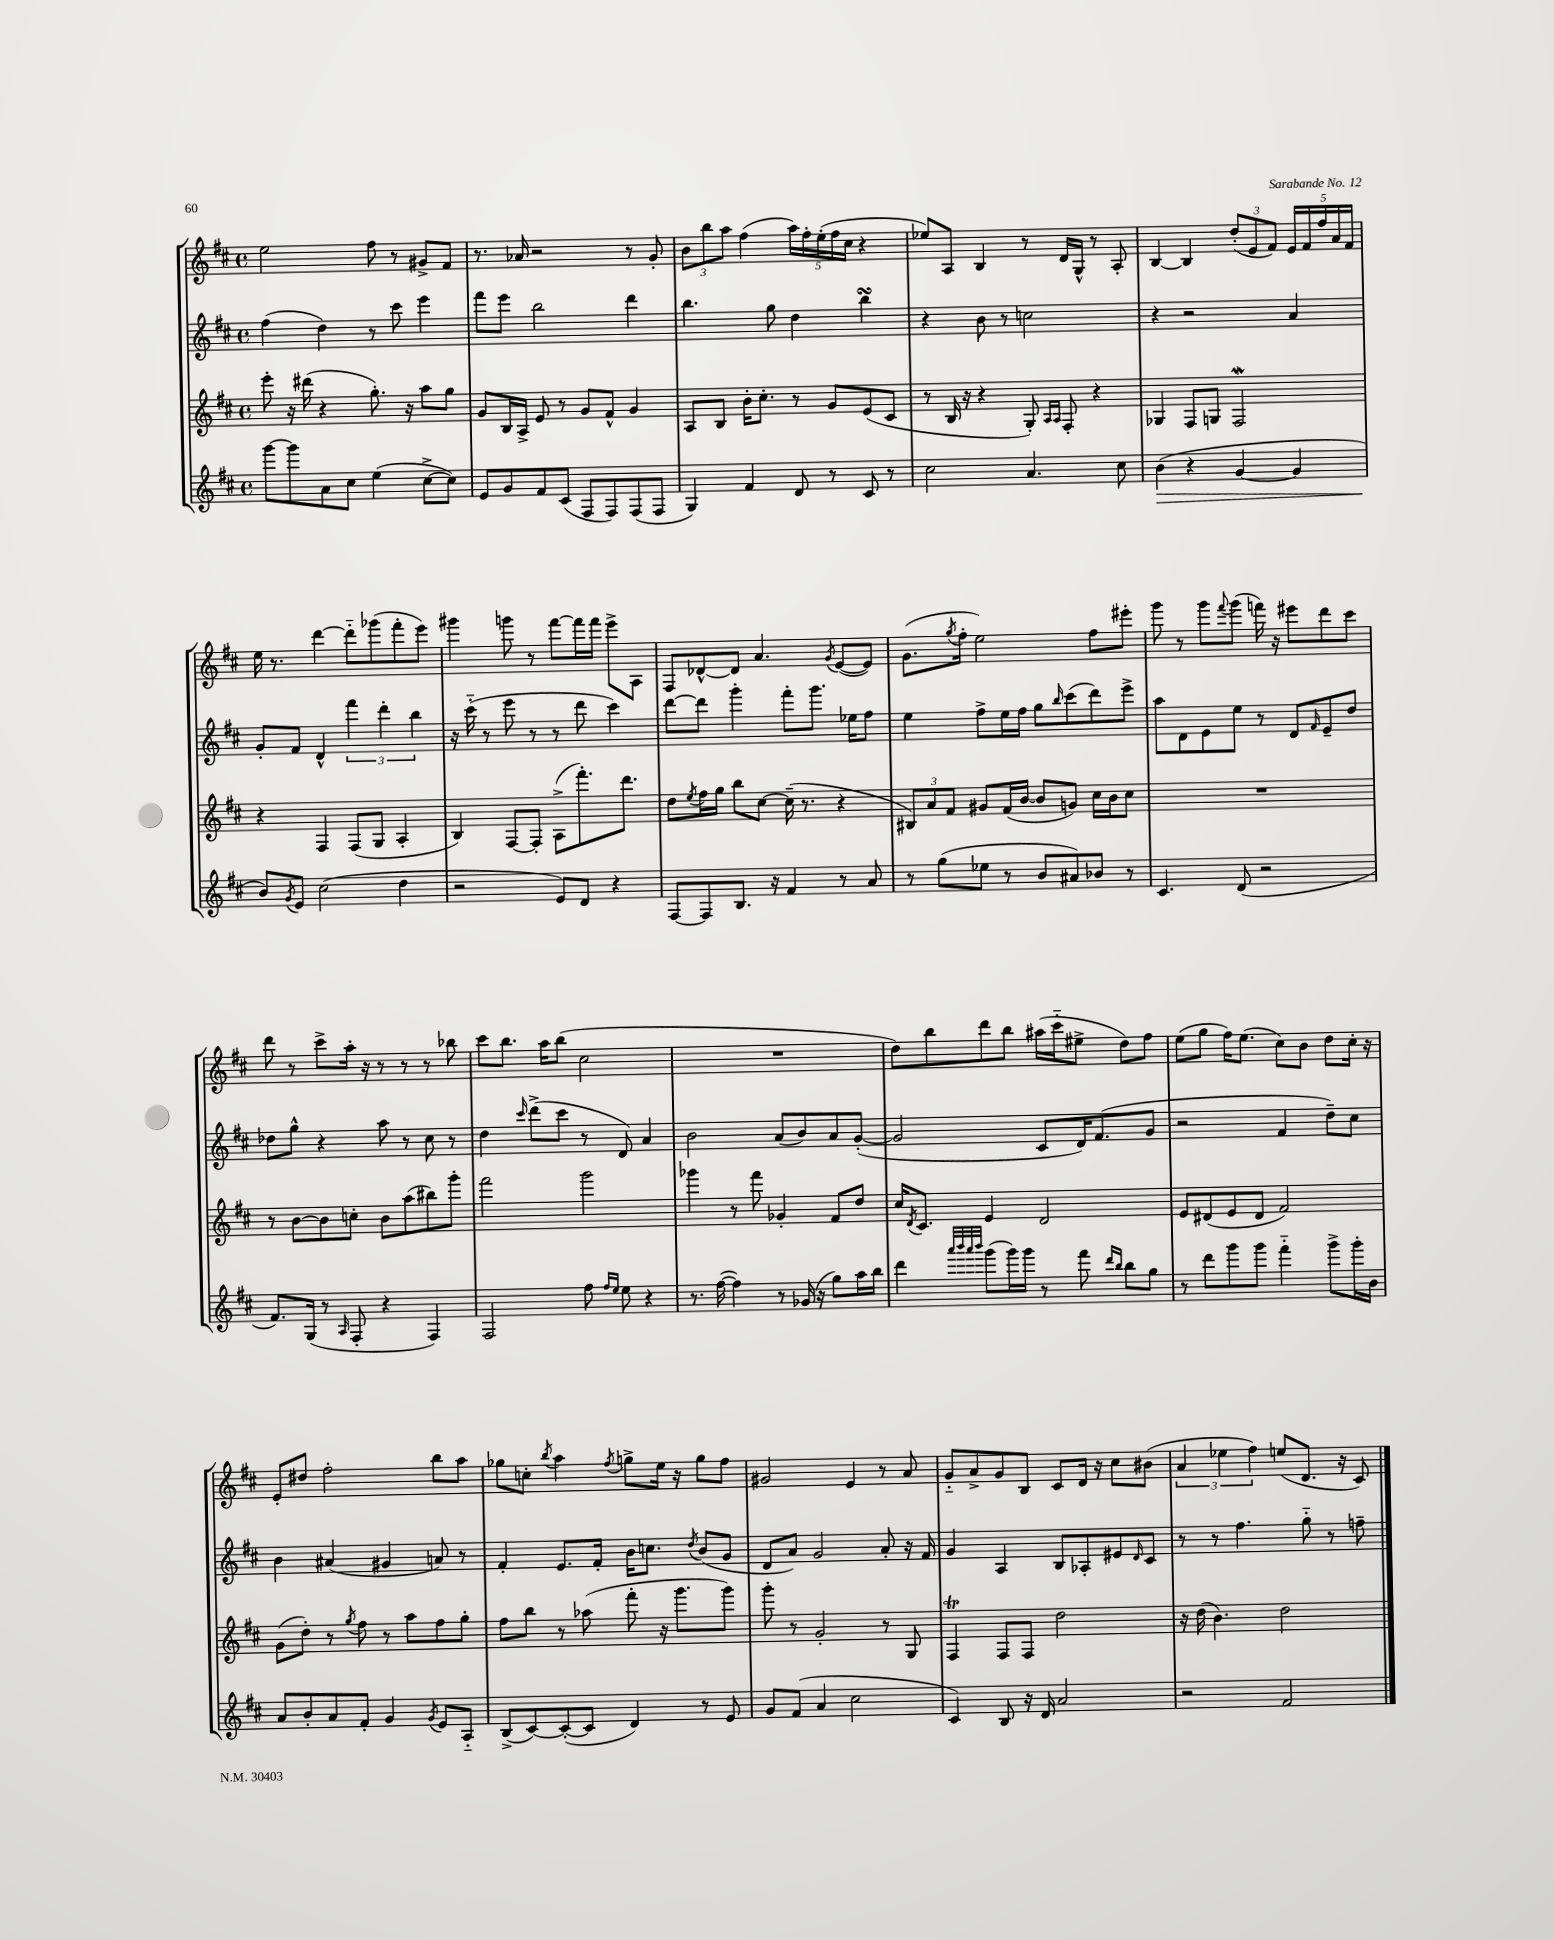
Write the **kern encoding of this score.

**kern	**kern	**kern	**kern
*staff4	*staff3	*staff2	*staff1
*clefG2	*clefG2	*clefG2	*clefG2
*k[f#c#]	*k[f#c#]	*k[f#c#]	*k[f#c#]
*M4/4	*M4/4	*M4/4	*M4/4
*met(c)	*met(c)	*met(c)	*met(c)
[8ggg\L	8eee'\	(4ff#\	2ee\
8ggg\]	16r	.	.
.	(16ddd#\	.	.
8a\	4r	4dd\)	.
8cc#\J	.	.	.
(4ee\	8.gg'\)	8r	8ff#\
.	.	8ccc#\	8r
.	16r	.	.
[8cc#^\L	8aa\L	4eee\	8g#^/L
8cc#\]J)	8gg\J	.	8f#/J
=	=	=	=
8e/L	8g/L	8fff#\L	8.r
8g/	16B/L	8eee\J	.
.	16A^/JJ	.	16a-/
8f#/	8e/	2bb\	2r
(8c#/J	8r	.	.
8F#/L	8g/L	.	.
8F#/)	8f#^^/J	.	.
(8F#/	4g/	4ddd\	8r
8F#/J	.	.	8g'/
=	=	=	=
4G/)	8A/L	4.bb\	12b\L
.	.	.	12bb\
.	8B/J	.	.
.	.	.	12aa\J
4f#/	16b'\LK	.	(4ff#\
.	8.cc#'\J	.	.
.	.	8gg\	.
8d/	8r	4dd\	20aa\LL)
.	.	.	20ff#'\
.	.	.	(20ee'\
8r	8g/L	.	.
.	.	.	20ff#\
.	.	.	20cc#\JJ
8c#/	(8e/	4bb\	4r
8r	8c#/J	.	.
=	=	=	=
2cc#\	8r	4r	8ee-/L)
.	16B/	.	8A/J
.	16r	.	.
.	4r	8b\	4B/
.	.	8r	.
4.a/	8G'/)	2cc\	8r
.	16qqA/LL	.	.
.	16qqA/JJ	.	.
.	8F#'/	.	16d/LL
.	.	.	16G^^/JJ
.	4r	.	8r
8cc#\	.	.	8A'/
=	=	=	=
(4b\	4G-/	4r	[4B/
4r	8F#/L	2r	4B/]
.	8G/J	.	.
[4g/	2F#/	.	(12dd'/L
.	.	.	12e/
.	.	.	12f#/J)
4g/]	.	4a/	20e/LL
.	.	.	20f#/
.	.	.	20ff#/
.	.	.	20a/
.	.	.	20f#/JJ
=	=	=	=
8b/L)	4r	8g'/L	16ee\
.	.	.	8.r
8qg/	.	.	.
8e/J	.	8f#/J	.
(2cc#\	4F#/	4d^^/	[4ddd\
.	(8F#/L	6fff#\	8ddd'~\]L
.	8G/J	.	(8ggg-\
.	.	6ddd'\	.
4dd\	4A'/	.	8fff#'\
.	.	6bb\	.
.	.	.	8eee\J)
=	=	=	=
2r	4B/)	16r	4ggg#\
.	.	(16ccc#'~\	.
.	.	8r	.
.	[8F#/L	8eee\	8ggg\
.	8F#'/]J	8r	8r
8e/L)	(8A^\L	8r	[8fff#\L
8d/J	8.fff#'\)	8ddd\	16fff#\]L
.	.	.	16fff#\JJ
4r	.	4ccc#\)	8eee^\L
.	8.ddd\J	.	.
.	.	.	8A\J
=	=	=	=
[8F#/L	8dd\L	[8ddd\L	8F#/L
.	8qee/	.	.
8F#/]	16ff#\L	8ddd\]J	[8d-^^/
.	16gg\JJ	.	.
8.B/J	8bb\L	4ggg'\	8d-/]J
.	[8cc#\J	.	4.a/
16r	.	.	.
4f#/	(16cc#~\]	8fff#'\L	.
.	8.r	.	.
.	.	8.ggg\J	.
.	.	.	8qg/
8r	4r	.	([8e/L
.	.	16ee-\LK	.
8a/	.	8ff#\J	8e/]J)
=	=	=	=
8r	12B#/L)	4ee\	(8.g\L
.	12a/	.	.
(8gg\L	.	.	.
.	12f#/J	.	.
.	.	.	8qgg/
.	.	.	16ff#'\Jk
8ee-\J	8g#/L	8ff#^\L	2ee\)
8r	(16f#/L	16ee\L	.
.	[16b/JJ	16ff#\JJ	.
8b/L	8b/]L	8gg\L	.
.	.	16qqbb/	.
8a#/)	8g/J)	(8ccc#\	.
8b-/J	16cc#\LL	8ddd\)	8ff#\L
.	16b\J	.	.
8r	8cc#\J	8eee^\J	8eee#'\J
=	=	=	=
4.c#/	1r	8aa\L	8ggg\
.	.	8d\	8r
.	.	8e\	8ggg\L
.	.	.	8qqfff#/
(8d/	.	8ee\J	(8ggg\J
2r	.	8r	16fff\)
.	.	.	16r
.	.	8d/L	8eee#\L
.	.	16qqf#/	.
.	.	8e~/	8ddd\
.	.	8dd/J	8ccc#\J
=	=	=	=
8.f#/L)	8r	8dd-\L	8ddd\
.	[8b\L	8gg^^\J	8r
(16G/Jk	.	.	.
8r	8b\]	4r	8ccc#^\L
16qqA/	.	.	.
8F#'/	8cc'\J	.	16aa'\Jk
.	.	.	16r
4r	8b\L	8aa\	8r
.	(8aa\	8r	8r
4F#/)	8bb#\)	8cc#\	8r
.	8ggg'\J	8r	8bb-\
=	=	=	=
2F#/	2fff#\	4dd\	8ccc#\L
.	.	.	8.bb\J
.	.	16qqccc#/	.
.	.	(8ddd^\L	.
.	.	.	16aa\LK
.	.	8ccc#\J	(8bb\J
8ff#\	2ggg\	8r	2cc#\
16qqff#/LL	.	.	.
16qqee/JJ	.	.	.
8ee\	.	8d/)	.
4r	.	4a/	.
=	=	=	=
8.r	4ggg-\	2b\	1r
([16ff#\	.	.	.
4ff#\])	8r	.	.
.	8fff#\	.	.
8r	4g-'/	(8a/L	.
(16g-/	.	8b/)	.
16r	.	.	.
8gg\L)	8f#/L	8a/	.
16aa\L	8dd/J	([8g'/J	.
16bb\JJ	.	.	.
=	=	=	=
4ddd\	16cc#/LK	2g/]	8dd\L)
.	8qd/	.	.
.	8.c#/J	.	.
.	.	.	8bb\
32qqaaa/LLL	.	.	.
32qqbbb/	.	.	.
32qqaaa/	.	.	.
32qqbbb/JJJ	.	.	.
(8ggg\L	4e/	.	8ddd\
16ggg\L)	.	.	8bb\J
16ggg\JJ	.	.	.
8r	2d/	8c#/L	(16aa#\LL
.	.	.	16ccc#'~\J
8fff#\	.	16d/K)	8ee#^\J
.	.	(8.f#/	.
16qqddd/LL	.	.	.
16qqbb/JJ	.	.	.
8bb\L	.	.	8dd\L)
8gg\J	.	8g/J	8ff#\J
=	=	=	=
8r	8e/L	2r	(8ee\L
8ddd\L	(8d#/	.	8gg\J
8ggg\	8e/	.	16ff#\LK)
.	.	.	(8.ee\J
8ggg\J	8d#/J	.	.
4fff#'~\	2f#/)	4f#/	8cc#\L)
.	.	.	8b\J
8ggg^\L	.	8dd~\L)	8dd\L
16ggg'\L	.	8cc#\J	16cc#'\Jk
16b\JJ	.	.	16r
=	=	=	=
8a/L	(8g\L	4b\	8e'/L
8b'/	8dd'\J)	.	8dd#/J
8a/	8r	(4a#/	2ff#'\
.	8qgg/	.	.
8f#'/J	8ff#\	.	.
4g/	8r	4g#/	.
.	8aa\L	.	.
8qg/	.	.	.
8e/L	8ff#\	8a/)	8bb\L
8A'~/J	8gg'\J	8r	8aa\J
=	=	=	=
(8B^/L	8ff#\L	4f#'/	8gg-\L
[8c#/)	8bb\J	.	8cc'\J
.	.	.	8qbb/
(8c#'/_	8r	8.e/L	4aa\
8c#/]J	(8aa-\	.	.
.	.	16f#'/Jk	.
.	.	.	8qff#/
4d/)	8fff#'\	16b\LK	8gg^\L
.	.	8.cc\J	.
.	16r	.	16ee\Jk
.	8.ggg\L	.	16r
.	.	8qdd/	.
8r	.	(8b/L	8gg\L
8e/	8ggg\J)	8g/J	8ff#\J
=	=	=	=
8g/L	8ggg'\	8d/L	2g#/
(8f#/J	8r	8a/J)	.
4a/	2g'/	2g/	.
2cc#\	.	.	4e/
.	8r	8a'/	8r
.	8G/	16r	8a/
.	.	16f#/	.
=	=	=	=
4c#/)	4F#/	4g/	8g'~/L
.	.	.	8a^/
8B/	8F#/L	4A/	8g/
16r	8F#/J	.	8B/J
16d/	.	.	.
2a/	2dd\	8B/L	8c#/L
.	.	8A-'/	16d/Jk
.	.	.	16r
.	.	8e#/	8cc#\L
.	.	16qqd/	.
.	.	8c#/J	(8b#\J
=	=	=	=
2r	16r	8r	6a/
.	(16dd\	.	.
.	4.b\)	8r	.
.	.	.	6ee-\
.	.	4.ff#\	.
.	.	.	6ff#\)
2f#/	2dd\	.	(8ee/L
.	.	8gg'~\	8.d/J
.	.	8r	.
.	.	.	16r
.	.	8ff~\	8c#/)
==	==	==	==
*-	*-	*-	*-
